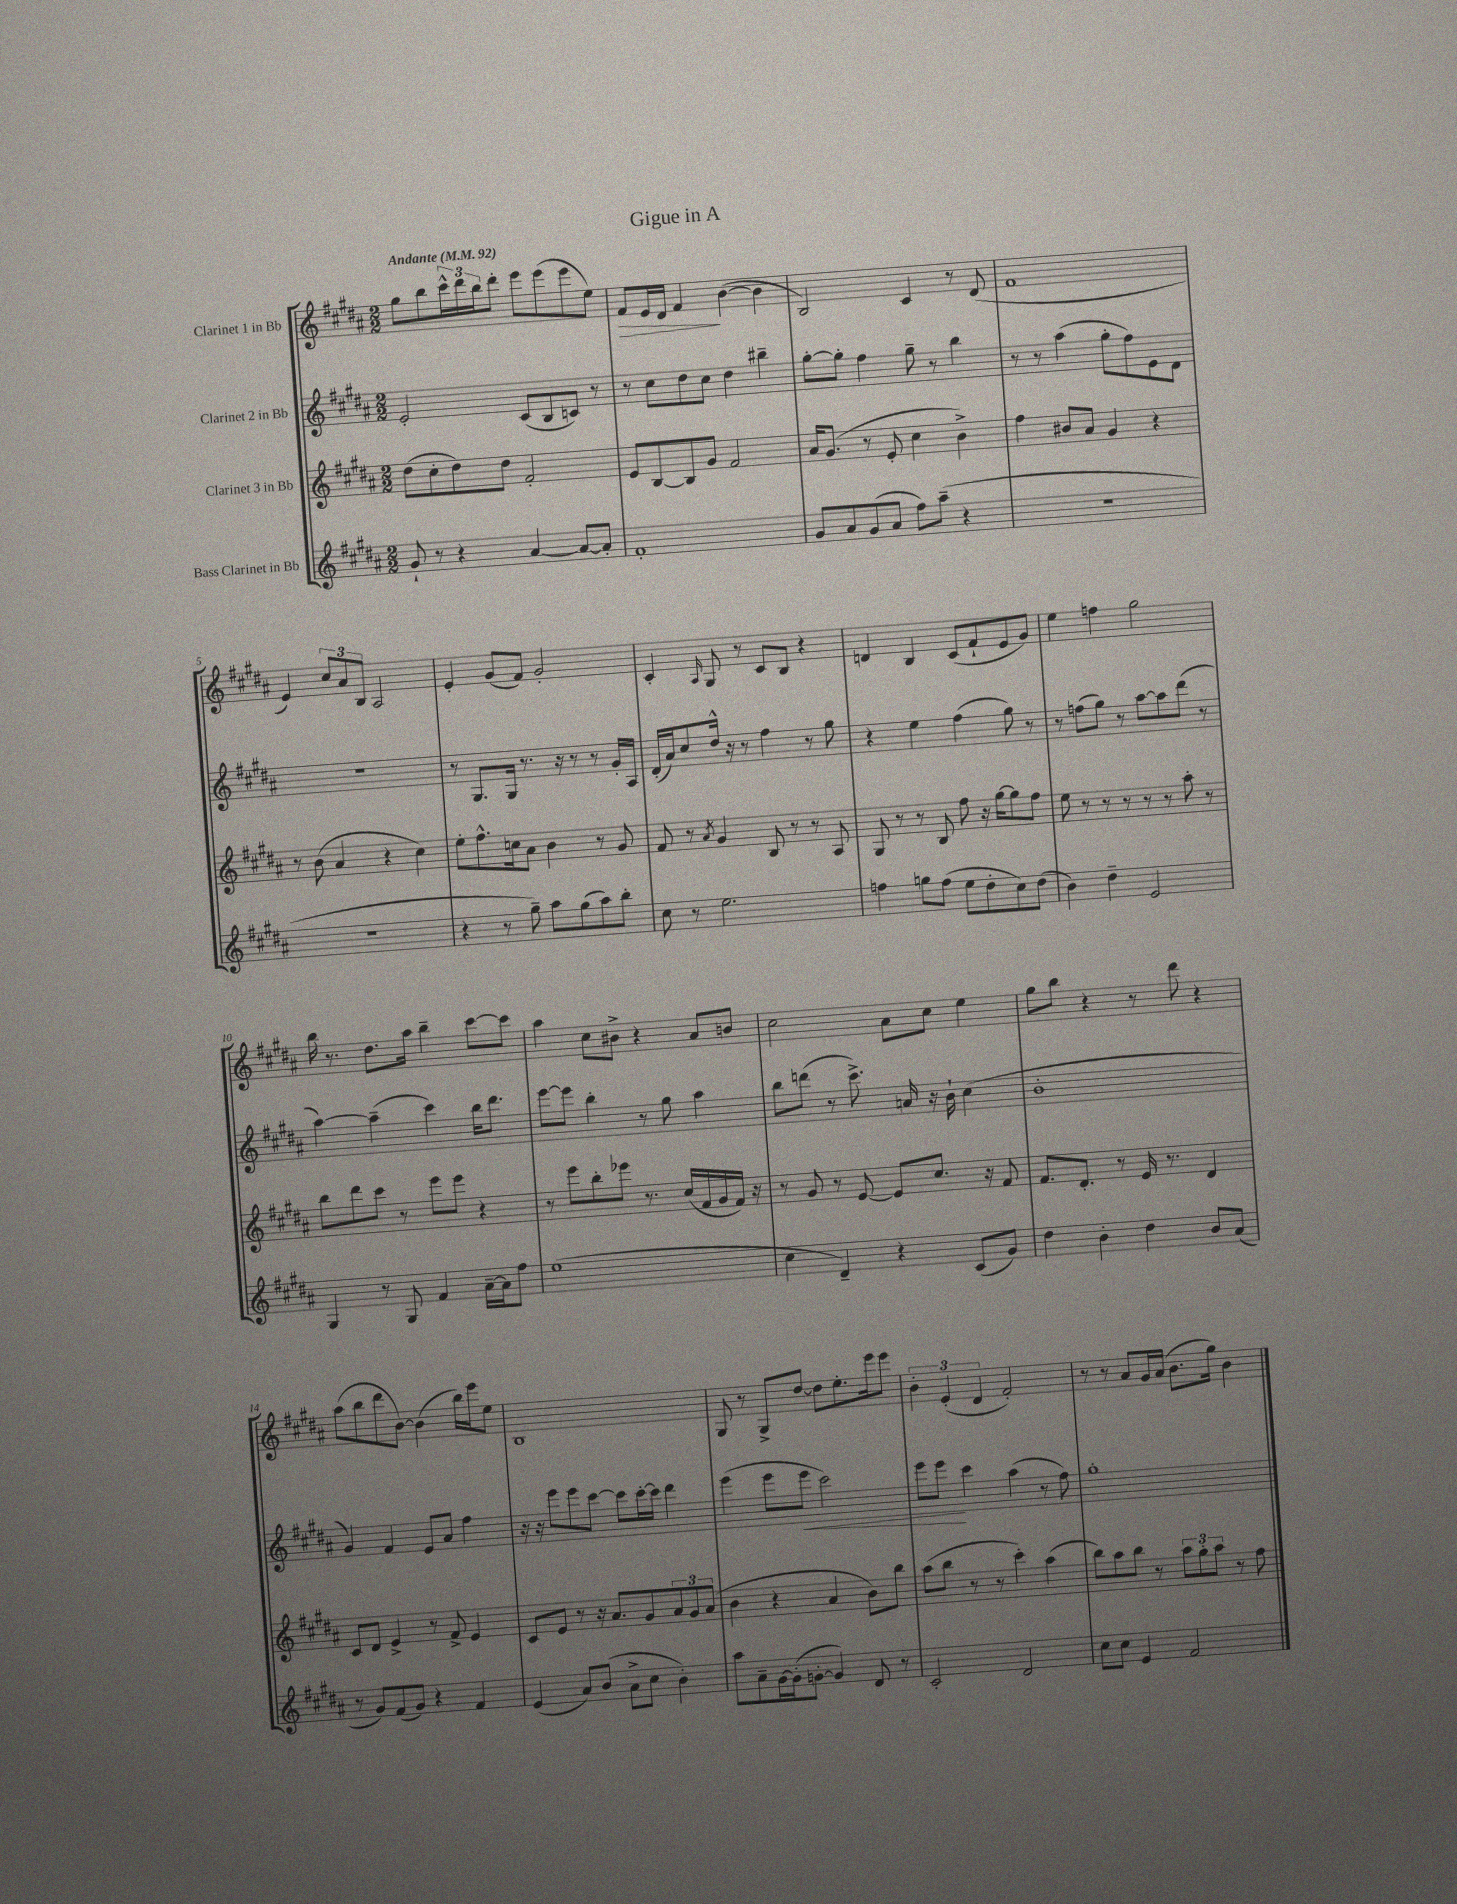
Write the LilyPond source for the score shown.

\header { title = "Gigue in A" }
<<
\new StaffGroup <<
\new Staff = "s0" \with { instrumentName = "Clarinet 1 in Bb" } {
    \clef treble \key b \major \numericTimeSignature \time 2/2 \tempo "Andante" 4 = 92
    gis''8 b''8 \tuplet 3/2 { cis'''16-^ dis'''16 b''16 } dis'''8-. e'''8 e'''8( e'''8 e''8) |
    fis'8\> e'16 dis'16 fis'4\! b'4~( b'4 |
    b2) cis'4 r8 dis'8( |
    fis'1 |
    e'4) \tuplet 3/2 { cis''8 ais'8 b8 } ais2 |
    e'4-. gis'8( fis'8) gis'2-. |
    cis'4-. \grace { ais16 } gis8 r8 cis'8 b8 r4 |
    d'4 b4 cis'8( fis'8-! e'8 gis'8) |
    e''4 f''4 gis''2 |
    b''16 r8. dis''8. ais''16 b''4-- cis'''8~ cis'''8 |
    ais''4 cis''8 bis'8-> r4 ais'8 b'8 |
    cis''2 ais'8 cis''8 e''4 |
    gis''8 b''8 r4 r8 dis'''8 r4 |
    ais''8( b''8 dis'''8 b'8~) b'4( b''16) e'''16 e''8 |
    b1 |
    gis8 r8 gis8-> dis''8~ dis''8 e''8.-. e'''16 e'''8 |
    \tuplet 3/2 { b'4-. e'4-.( dis'4 } fis'2-.) |
    r8 r8 ais'8 gis'16 ais'16( b'8. gis''16) b'4 \bar "|." |
}
\new Staff = "s1" \with { instrumentName = "Clarinet 2 in Bb" } {
    \clef treble \key b \major \numericTimeSignature \time 2/2
    e'2-. cis'8( b8 c'8) r8 |
    r8 cis''8 dis''8 cis''8 dis''4 bis''4-- |
    gis''8~-. gis''8-. fis''4 gis''8-- r8 b''4 |
    r8 r8 ais''4( gis''8-. fis''8) e'8 dis'8 |
    R1 |
    r8 gis8. gis16 r8. r16 r8 r8 gis'16-. ais16 |
    dis'16-.( ais'16) cis''8 dis''16-^ r16 r8 fis''4 r8 gis''8 |
    r4 e''4 fis''4( gis''8) r8 |
    r8 f''8( gis''8) r8 ais''8~ ais''8 dis'''8( r8 |
    ais''4~) ais''4--( cis'''4) b''16 dis'''8. |
    e'''8~ e'''8 b''4-. r8 gis''8 ais''4 |
    b''8 d'''8( r8 cis'''8.->) a'16 r16 b'16-! cis''4( |
    b'1-. |
    gis'4) fis'4 e'8 ais'8 fis''4 |
    r16 r16 e'''8 e'''8 cis'''8~ cis'''8 cis'''16~-. cis'''16 dis'''4 |
    e'''4( e'''8 e'''8\< cis'''2) |
    e'''8 e'''8\! cis'''4 ais''4( r8 fis''8) |
    gis''1-. \bar "|." |
}
\new Staff = "s2" \with { instrumentName = "Clarinet 3 in Bb" } {
    \clef treble \key b \major \numericTimeSignature \time 2/2
    dis''8( cis''8-. dis''8) dis''8 fis'2-. |
    e'8 b8~ b8 gis'8 fis'2 |
    ais'16 gis'8.( r8 e'8-. cis''4 b'4->) |
    fis''4 bis'8 ais'8 gis'4 r4 |
    r8 b'8( ais'4 r4 cis''4) |
    e''8-. fis''8.-^ c''16 ais'8 b'4 r8 gis'8 |
    fis'8 r8 \acciaccatura { ais'8 } gis'4 b8 r8 r8 ais8 |
    gis8 r8 r8 b8 fis''8 r16 gis''16~ gis''8 fis''8 |
    e''8 r8 r8 r8 r8 r8 ais''8-. r8 |
    b''8 dis'''8 cis'''8 r8 e'''8 e'''8 r4 |
    r8 e'''8 b''8-. ees'''8 r8. cis''16( fis'16 gis'16 fis'16) r16 |
    r8 gis'8 r8 e'8~ e'8 cis''8. r16 fis'8 |
    fis'8. dis'8.-. r8 e'16 r8. dis'4 |
    cis'8 dis'8 e'4-> r8 fis'8-> e'4 |
    cis'8 e'8 r8 r16 ais'8. gis'8 \tuplet 3/2 { ais'8 gis'8 ais'8( } |
    b'4 r4 ais'4 b'8) b''8 |
    ais''8( b''8 r8 r8 cis'''4-.) ais''4( |
    b''8) ais''8 b''8 r8 \tuplet 3/2 { ais''8 gis''8-. ais''8 } r8 fis''8 \bar "|." |
}
\new Staff = "s3" \with { instrumentName = "Bass Clarinet in Bb" } {
    \clef treble \key b \major \numericTimeSignature \time 2/2
    gis'8-! r8 r4 ais'4~ ais'8~ ais'8-. |
    fis'1-. |
    gis'8 ais'8 gis'8( ais'8 fis''8) ais''8--( r4 |
    r1 |
    R1 |
    r4 r8 gis''8--) ais''8 gis''8( ais''8) b''8-. |
    cis''8 r8 e''2. |
    f''4 g''8 f''8( e''8 dis''8-. cis''8) dis''8( |
    b'4) dis''4-- e'2 |
    gis4 r8 gis8 fis'4 ais'16~-- ais'16 fis''8 |
    e''1( |
    cis''4 dis'4--) r4 cis'8( gis'8) |
    dis''4 b'4-. dis''4 b'8 ais'8( |
    r8 gis'8) fis'8( gis'8) r4 fis'4 |
    e'4( ais'8) b'8( ais'8-> cis''8 b'4-.) |
    ais''8 ais'8-- gis'16~ gis'16-.( g'8~-. g'4) dis'8 r8 |
    cis'2-. dis'2 |
    cis''8 cis''8 e'4 fis'2 \bar "|." |
}
>>
>>
